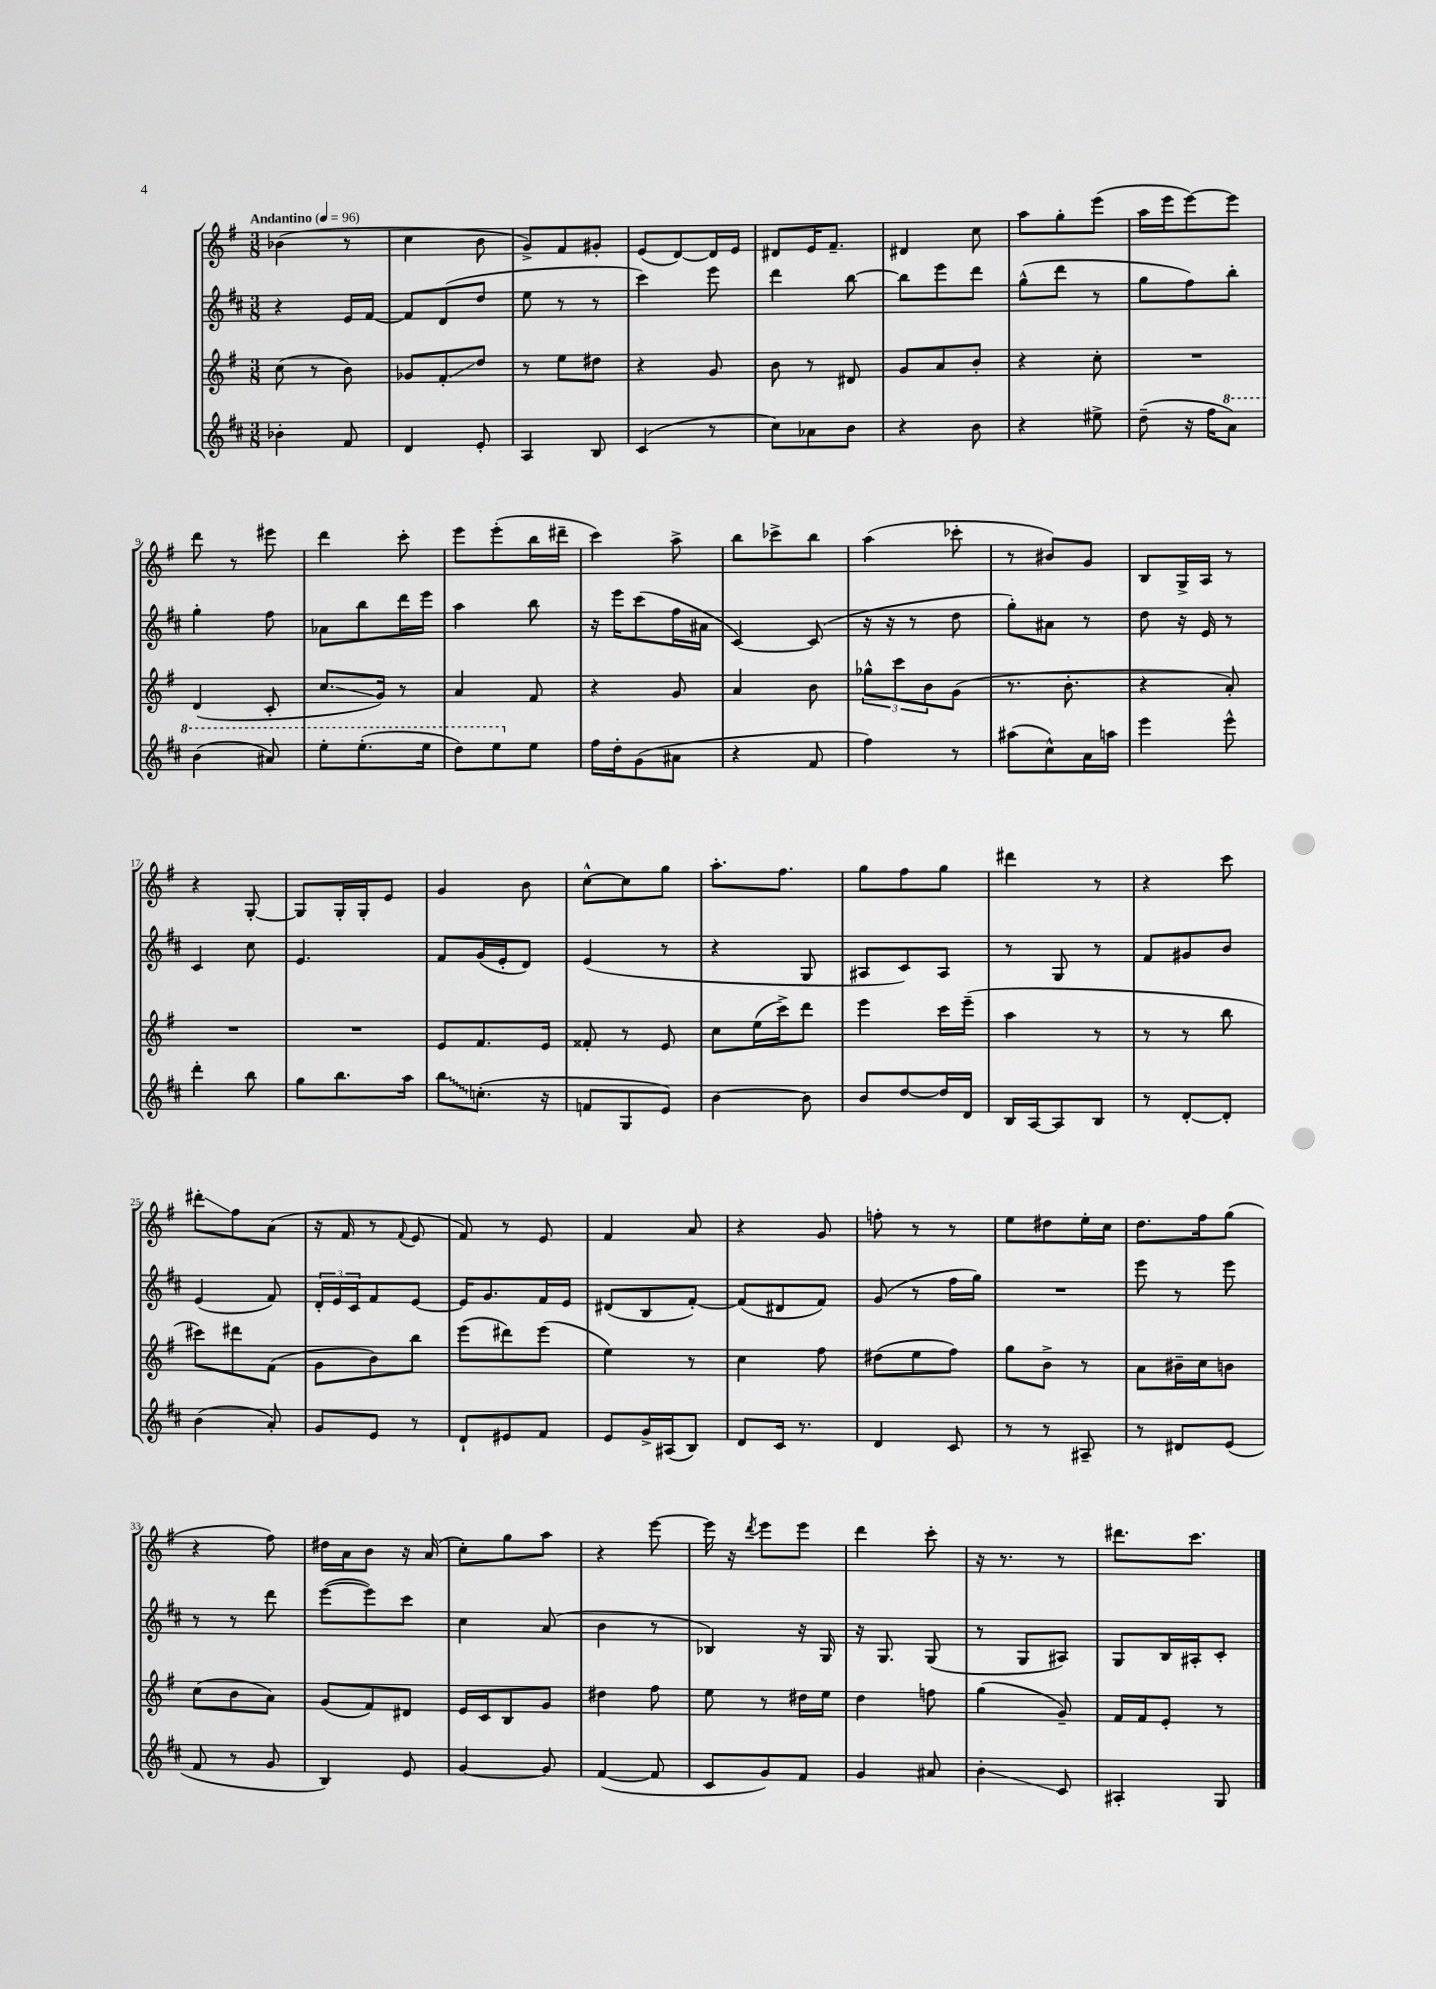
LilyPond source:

<<
\new StaffGroup <<
\new Staff = "s0" {
    \clef treble \key g \major \numericTimeSignature \time 3/8 \tempo "Andantino" 4 = 96
    bes'4( r8 |
    c''4 b'8 |
    g'8->) fis'8 gis'8-. |
    e'8( d'8~) d'16 e'16 |
    dis'8 e'16 fis'8.-- |
    dis'4 c''8 |
    a''8 g''8-. e'''8( |
    a''16 e'''16 e'''8~) e'''8 |
    d'''8 r8 eis'''8 |
    d'''4 c'''8-. |
    e'''8 e'''8-.( b''16 dis'''16-- |
    c'''4) a''8-> |
    b''8 ces'''8-> b''8 |
    a''4( ces'''8-. |
    r8 bis'8) g'8 |
    b8 g16-> a16 r8 |
    r4 g8~-. |
    g8 g16-. g16-. e'8 |
    g'4 b'8 |
    c''8~-^ c''8 g''8 |
    a''8.-. fis''8. |
    g''8 fis''8 g''8 |
    dis'''4 r8 |
    r4 c'''8 |
    dis'''8-.\glissando fis''8 a'8( |
    r16 fis'16 r8 \appoggiatura { fis'8 } e'8 |
    fis'8) r8 e'8 |
    fis'4 a'8 |
    r4 g'8 |
    f''8-. r8 r8 |
    e''8 dis''8 e''16-. c''16 |
    d''8. fis''16 g''8( |
    r4 fis''8) |
    dis''16 a'16 b'8 r16 a'16( |
    c''8-.) g''8 a''8 |
    r4 e'''8~ |
    e'''16 r16 \acciaccatura { d'''8 } e'''8 e'''8 |
    d'''4 c'''8-. |
    r16 r8. r8 |
    dis'''8. c'''8. \bar "|." |
}
\new Staff = "s1" {
    \clef treble \key d \major \numericTimeSignature \time 3/8
    r4 e'16 fis'16~ |
    fis'8 d'8( d''8 |
    e''8 r8 r8 |
    cis'''4) e'''8 |
    d'''4 b''8~ |
    b''8 e'''8 d'''8 |
    g''8-^( d'''8 r8 |
    g''8 fis''8) b''8-. |
    g''4-. fis''8 |
    aes'8 b''8 d'''16 e'''16 |
    a''4 b''8 |
    r16 e'''16 cis'''8( fis''16 ais'16 |
    cis'4~) cis'8( |
    r16 r16 r8 d''8 |
    g''8-.) ais'8 r8 |
    d''8 r16 e'16 r8 |
    cis'4 cis''8 |
    e'4. |
    fis'8 g'16( e'16-. d'8) |
    e'4( r8 |
    r4 g8 |
    ais8 cis'8) ais8 |
    r8 g8 r8 |
    fis'8 gis'8 b'8 |
    e'4( fis'8) |
    \tuplet 3/2 { d'16-. e'16 cis'16 } fis'8 e'8~ |
    e'16 g'8. fis'16 e'16 |
    dis'8( b8 fis'8~-.) |
    fis'8( dis'8 fis'8) |
    g'8( r8 fis''16 g''16) |
    R4. |
    e'''8 r8 e'''8 |
    r8 r8 d'''8 |
    e'''8~( e'''8) cis'''8 |
    cis''4 a'8( |
    b'4 r8 |
    bes4) r16 g16 |
    r16 g8. g8( |
    r8 g8 ais8) |
    g8 b16 ais16-. cis'8-. \bar "|." |
}
\new Staff = "s2" {
    \clef treble \key g \major \numericTimeSignature \time 3/8
    c''8( r8 b'8) |
    ges'8 fis'8-.\glissando d''8 |
    r8 e''8 dis''8 |
    r4 g'8 |
    b'8 r8 dis'8 |
    g'8 a'8 b'8-. |
    r4 c''8-. |
    R4. |
    d'4( c'8-. |
    c''8.\glissando g'16) r8 |
    a'4 fis'8 |
    r4 g'8 |
    a'4 b'8 |
    \tuplet 3/2 { ges''8-^ c'''8 b'8 } g'8( |
    r8. b'8.-. |
    r4 a'8-.) |
    R4. |
    R4. |
    e'8 fis'8. e'16 |
    fisis'8-. r8 e'8 |
    c''8 e''16( c'''16->) d'''8 |
    e'''4 c'''16 e'''16--( |
    a''4 r8 |
    r8 r8 b''8 |
    cis'''8) dis'''8 fis'8( |
    g'8 b'8) b''8 |
    e'''8( dis'''8) e'''8( |
    e''4) r8 |
    c''4 fis''8 |
    dis''8( e''8 fis''8) |
    g''8 b'8-> r8 |
    a'8 bis'16-- c''16 b'8 |
    c''8( b'8 a'8) |
    g'8( fis'8) dis'8 |
    e'16 c'16 b8 g'8 |
    dis''4 fis''8 |
    e''8 r8 dis''16 e''16 |
    d''4 f''8 |
    g''4( g'8--) |
    fis'16 fis'16 e'8-. r8 \bar "|." |
}
\new Staff = "s3" {
    \clef treble \key d \major \numericTimeSignature \time 3/8
    bes'4-. fis'8 |
    d'4 e'8-. |
    a4 b8 |
    cis'4( r8 |
    cis''8) aes'8 b'8 |
    r4 b'8 |
    r4 eis''8-> |
    d''8--( r16 fis''16 \ottava #1 a''8) |
    b''4( ais''8) |
    e'''8-. e'''8.-.( e'''16 |
    d'''8) e'''8 \ottava #0 e''8 |
    fis''16 d''16-. g'8( ais'8 |
    r4 fis'8 |
    fis''4) r8 |
    ais''8( cis''8-^) a'16 a''16 |
    e'''4 e'''8-^ |
    d'''4-. b''8 |
    g''8 b''8. a''16 |
    \once \override Glissando.style = #'zigzag b''8\glissando c''8.-.( r16 |
    f'8 g8 e'8) |
    b'4~ b'8 |
    b'8 d''8~ d''16 d'16 |
    b16 a16~ a8 b8 |
    r8 d'8~-. d'8-. |
    b'4( a'8-.) |
    g'8 e'8 r8 |
    d'8-! eis'8 fis'8 |
    e'8 g'16-> ais16( b8) |
    d'8 cis'16 r8. |
    d'4 cis'8 |
    r8 r8 ais8-- |
    r8 dis'8 e'8( |
    fis'8 r8 g'8 |
    b4) e'8 |
    g'4~ g'8 |
    fis'4~( fis'8 |
    cis'8 g'8) fis'8 |
    g'4 ais'8 |
    b'4-.\glissando cis'8 |
    ais4-. g8 \bar "|." |
}
>>
>>
